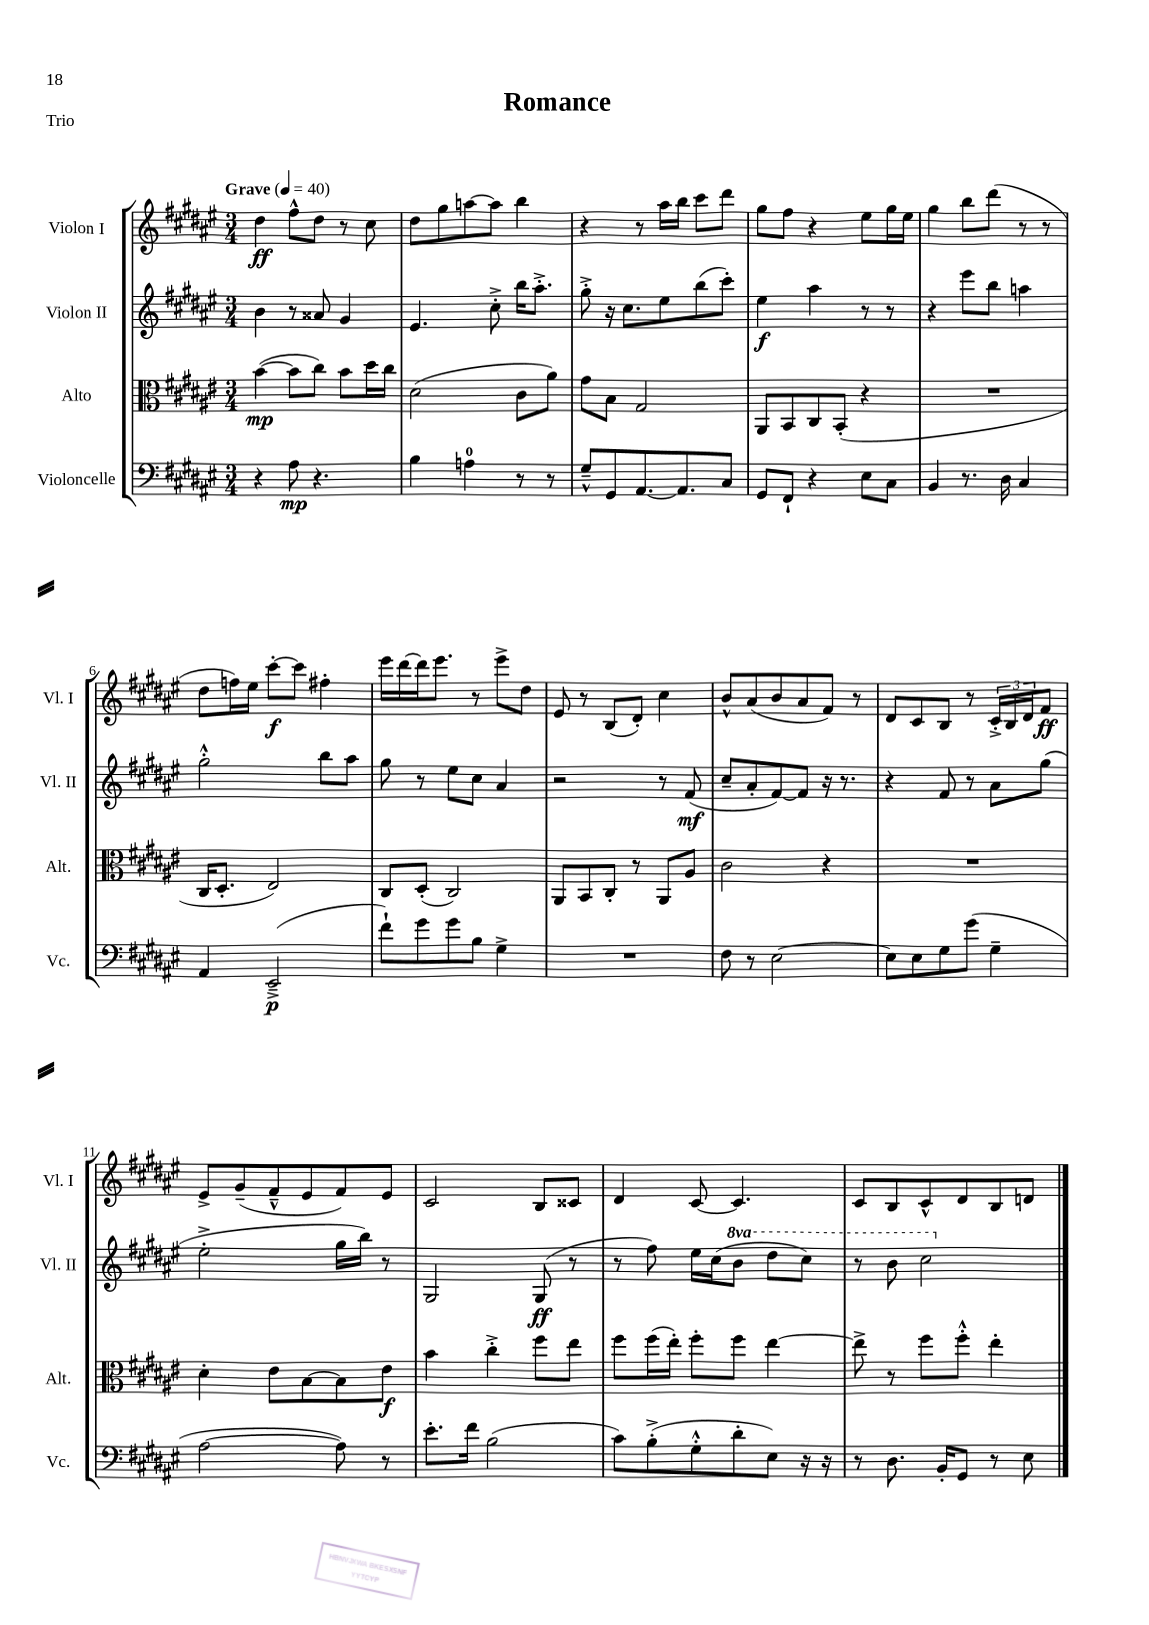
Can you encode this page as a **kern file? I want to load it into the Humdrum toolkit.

**kern	**dynam	**kern	**dynam	**kern	**dynam	**kern	**dynam
*part4	*part4	*part3	*part3	*part2	*part2	*part1	*part1
*staff4	*staff4	*staff3	*staff3	*staff2	*staff2	*staff1	*staff1
*I"Violoncelle	*	*I"Alto	*	*I"Violon II	*	*I"Violon I	*
*I'Vc.	*	*I'Alt.	*	*I'Vl. II	*	*I'Vl. I	*
*clefF4	*	*clefC3	*	*clefG2	*	*clefG2	*
*k[f#c#g#d#a#e#]	*	*k[f#c#g#d#a#e#]	*	*k[f#c#g#d#a#e#]	*	*k[f#c#g#d#a#e#]	*
*M3/4	*	*M3/4	*	*M3/4	*	*M3/4	*
*MM40	*	*MM40	*	*MM40	*	*MM40	*
=1	=1	=1	=1	=1	=1	=1	=1
!	!	!	!	!	!	!LO:TX:a:B:t=Grave	!
4r	.	([4b\	mp	4b\	.	4dd#\	ff
8A#\	mp	8b\L]	.	8r	.	8ff#^^\L	.
4.r	.	8cc#\J)	.	8a##X/	.	8dd#\J	.
.	.	8b\L	.	4g#/	.	8r	.
.	.	16dd#\L	.	.	.	8cc#\	.
.	.	16cc#\JJ	.	.	.	.	.
=2	=2	=2	=2	=2	=2	=2	=2
4B\	.	(2d#\	.	4.e#/	.	8dd#\L	.
.	.	.	.	.	.	8gg#\	.
4An\	.	.	.	.	.	[8aan\	.
.	.	.	.	8cc#'^\	.	8aa\J]	.
8r	.	8c#\L	.	16bb\KL	.	4bb\	.
.	.	.	.	8.aa#'^\J	.	.	.
8r	.	8a#\J)	.	.	.	.	.
=3	=3	=3	=3	=3	=3	=3	=3
8G#~^^/L	.	8g#\L	.	8gg#'^\	.	4r	.
8GG#/	.	8B\J	.	16r	.	.	.
.	.	.	.	8.cc#\L	.	.	.
[8.AA#/	.	2G#/	.	.	.	8r	.
.	.	.	.	8ee#\	.	16aa#\LL	.
8.AA#/]	.	.	.	.	.	16bb\JJ	.
.	.	.	.	(8bb\	.	8ccc#\L	.
8C#/J	.	.	.	8ccc#'\J)	.	8ddd#\J	.
=4	=4	=4	=4	=4	=4	=4	=4
8GG#/L	.	8AA#/L	.	4ee#\	f	8gg#\L	.
8FF#`/J	.	8BB/	.	.	.	8ff#\J	.
4r	.	8C#/	.	4aa#\	.	4r	.
.	.	(8BB'/J	.	.	.	.	.
8E#\L	.	4r	.	8r	.	8ee#\L	.
8C#\J	.	.	.	8r	.	16gg#\L	.
.	.	.	.	.	.	16ee#\JJ	.
=5	=5	=5	=5	=5	=5	=5	=5
4BB/	.	2.r	.	4r	.	4gg#\	.
8.r	.	.	.	8eee#\L	.	8bb\L	.
.	.	.	.	8bb\J	.	(8ddd#\J	.
16D#\	.	.	.	.	.	.	.
4C#/	.	.	.	4aan\	.	8r	.
.	.	.	.	.	.	8r	.
!!LO:LB:g=z
=6	=6	=6	=6	=6	=6	=6	=6
4AA#/	.	16C#/KL	.	2gg#'^^\	.	8dd#\L	.
.	.	8.D#'/J	.	.	.	.	.
.	.	.	.	.	.	16ffn\L)	.
.	.	.	.	.	.	16ee#\JJ	.
(2EE#~^/	p	2E#/)	.	.	.	[8ccc#'\L	f
.	.	.	.	.	.	8ccc#\J]	.
.	.	.	.	8bb\L	.	4ff#X'\	.
.	.	.	.	8aa#\J	.	.	.
=7	=7	=7	=7	=7	=7	=7	=7
8f#`\L)	.	8C#/L	.	8gg#\	.	16eee#\LL	.
.	.	.	.	.	.	[16ddd#\	.
8g#\	.	(8D#'/J	.	8r	.	16ddd#\J]	.
.	.	.	.	.	.	8.eee#\J	.
8g#\	.	2C#/)	.	8ee#\L	.	.	.
8B\J	.	.	.	8cc#\J	.	8r	.
4G#^\	.	.	.	4a#/	.	8eee#^\L	.
.	.	.	.	.	.	8dd#\J	.
=8	=8	=8	=8	=8	=8	=8	=8
2.r	.	8AA#/L	.	2r	.	8e#/	.
.	.	8BB/	.	.	.	8r	.
.	.	8C#'/J	.	.	.	(8B/L	.
.	.	8r	.	.	.	8d#'/J)	.
.	.	8AA#/L	.	8r	.	4cc#\	.
.	.	8A#/J	.	(8f#/	mf	.	.
=9	=9	=9	=9	=9	=9	=9	=9
8F#\	.	2c#\	.	8cc#~/L	.	8b^^/L	.
8r	.	.	.	8a#'/	.	(8a#/	.
[2E#\	.	.	.	[8f#/)	.	8b/	.
.	.	.	.	8f#/J]	.	8a#/	.
.	.	4r	.	16r	.	8f#/J)	.
.	.	.	.	8.r	.	.	.
.	.	.	.	.	.	8r	.
=10	=10	=10	=10	=10	=10	=10	=10
8E#\L]	.	2.r	.	4r	.	8d#/L	.
8E#\	.	.	.	.	.	8c#/	.
8G#\	.	.	.	8f#/	.	8B/J	.
(8g#\J	.	.	.	8r	.	8r	.
4G#~\	.	.	.	8a#\L	.	24c#'^/LL	.
.	.	.	.	.	.	24B/	.
.	.	.	.	.	.	24d#/J	.
.	.	.	.	(8gg#\J	.	8f#/J	ff
!!LO:LB:g=z
=11	=11	=11	=11	=11	=11	=11	=11
[2A#\	.	4d#'\	.	2ee#'^\	.	8e#^/L	.
.	.	.	.	.	.	(8g#~/	.
.	.	8e#\L	.	.	.	8f#~^^/	.
.	.	[8B\	.	.	.	8e#/	.
8A#\])	.	8B\]	.	16gg#\LL	.	8f#/)	.
.	.	.	.	16bb\JJ)	.	.	.
8r	.	8e#\J	f	8r	.	8e#/J	.
=12	=12	=12	=12	=12	=12	=12	=12
8.e#'\L	.	4b\	.	2G#/	.	2c#/	.
16f#\Jk	.	.	.	.	.	.	.
(2B\	.	4cc#'^\	.	.	.	.	.
.	.	8ff#\L	.	(8G#/	ff	8B/L	.
.	.	8ee#\J	.	8r	.	8c##X/J	.
=13	=13	=13	=13	=13	=13	=13	=13
8c#\L)	.	8ff#\L	.	8r	.	4d#/	.
(8B'^\	.	(16ff#\L	.	8ff#\)	.	.	.
.	.	16ee#'\JJ)	.	.	.	.	.
8G#'^^\	.	8ff#'\L	.	16ee#\LL	.	[8c#/	.
.	.	.	.	(16cc#\J	.	.	.
*	*	*	*	*8va	*	*	*
8d#'\	.	8ff#\J	.	8bb\J	.	4.c#/]	.
8E#\J)	.	[4ee#\	.	8ddd#\L	.	.	.
16r	.	.	.	8ccc#\J)	.	.	.
16r	.	.	.	.	.	.	.
=14	=14	=14	=14	=14	=14	=14	=14
8r	.	8ee#^\]	.	8r	.	8c#/L	.
8.D#\	.	8r	.	8bb\	.	8B/	.
.	.	8ff#\L	.	2ccc#\	.	8c#^^/	.
16BB'/KL	.	.	.	.	.	.	.
8GG#/J	.	8ff#'^^\J	.	.	.	8d#/	.
8r	.	4ee#'\	.	.	.	8B/	.
8E#\	.	.	.	.	.	8dn/J	.
*	*	*	*	*X8va	*	*	*
==	==	==	==	==	==	==	==
*-	*-	*-	*-	*-	*-	*-	*-
